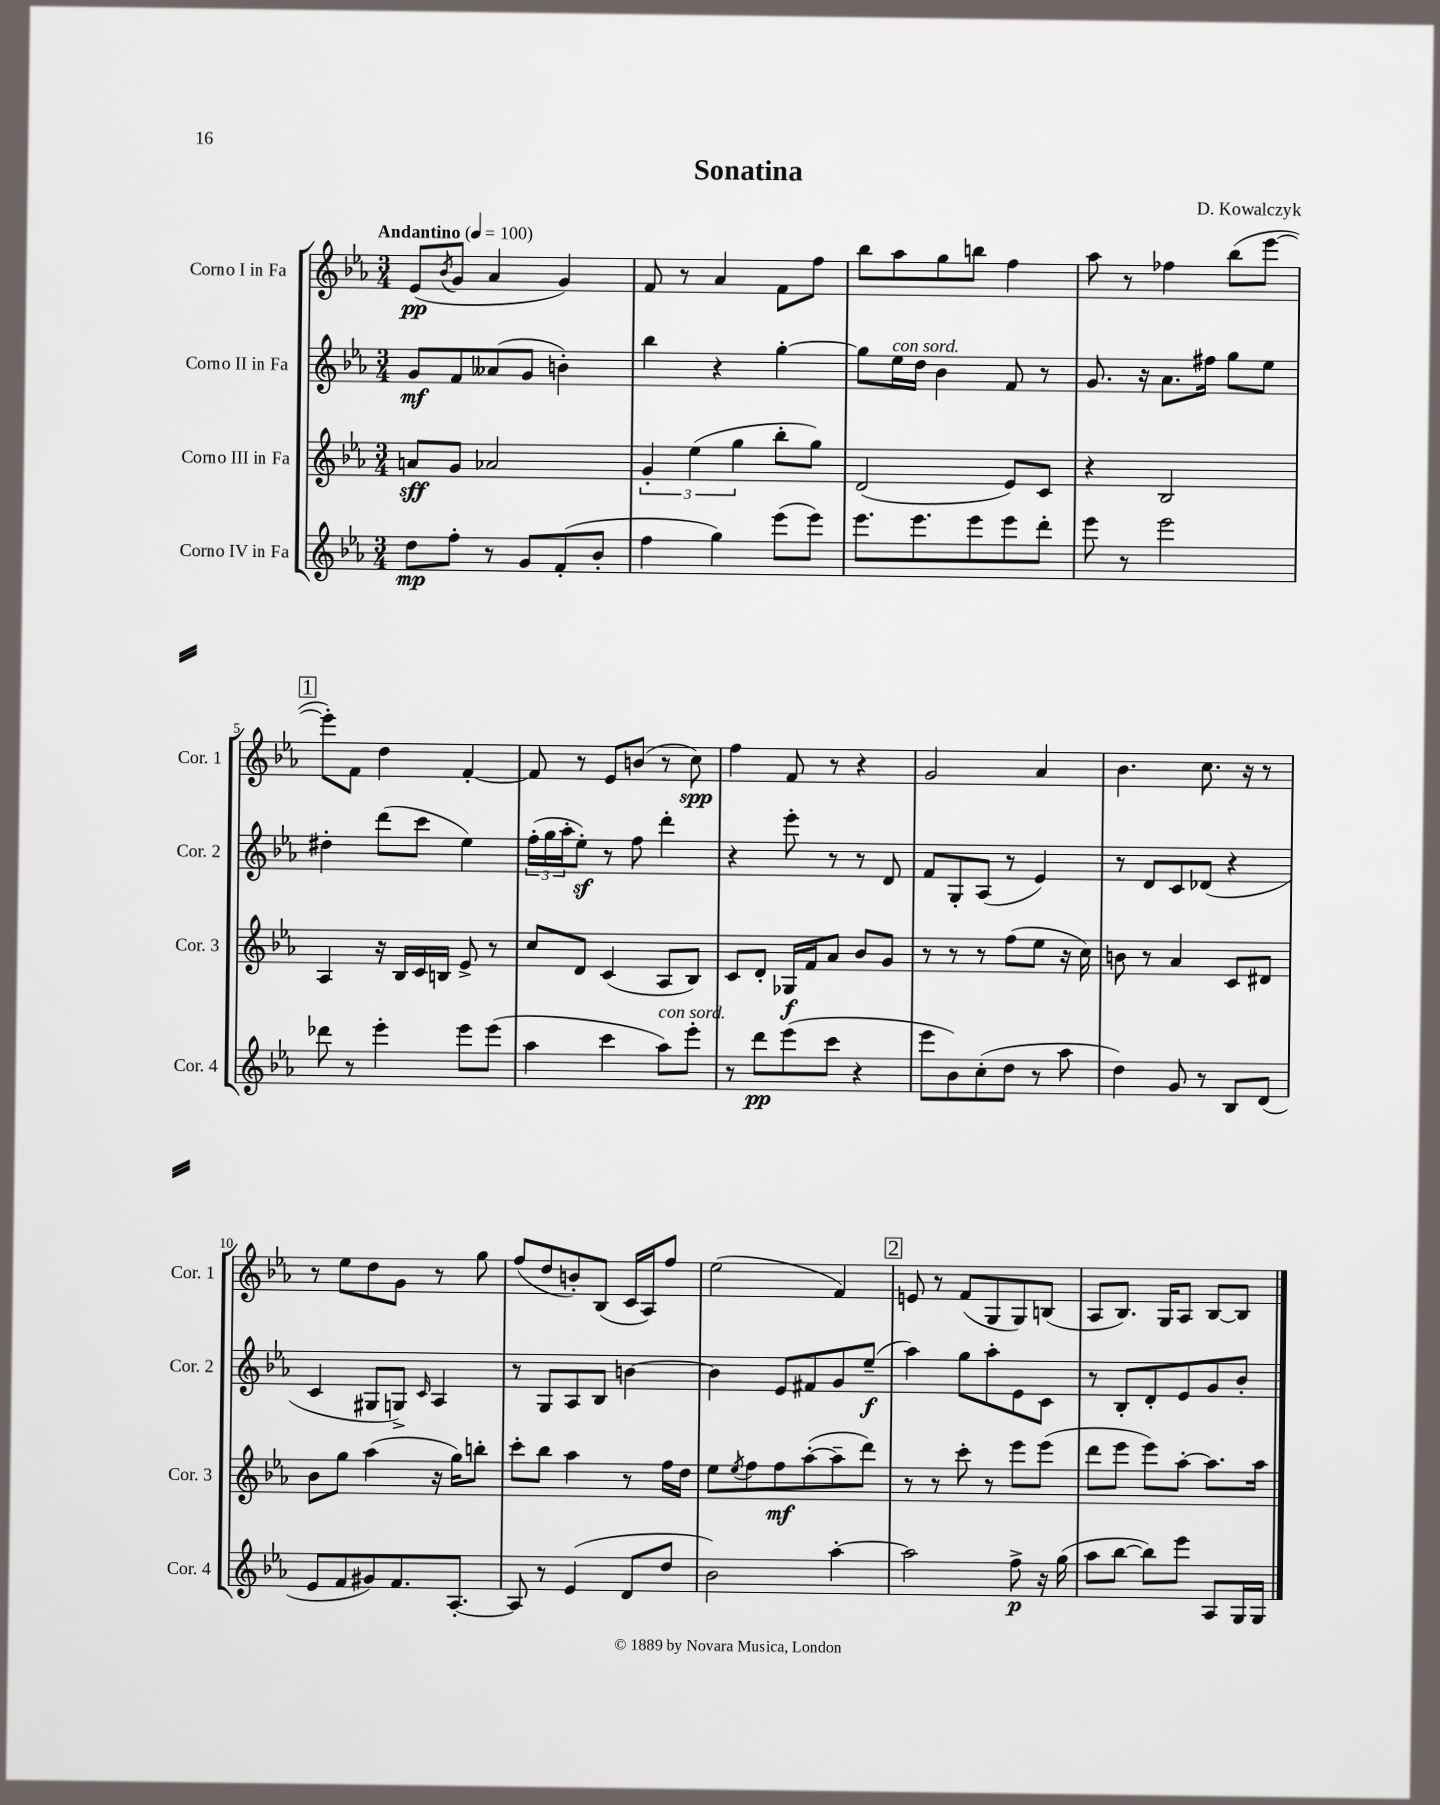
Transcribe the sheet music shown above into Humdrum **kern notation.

**kern	**dynam	**kern	**dynam	**kern	**dynam	**kern	**dynam
*part4	*part4	*part3	*part3	*part2	*part2	*part1	*part1
*staff4	*staff4	*staff3	*staff3	*staff2	*staff2	*staff1	*staff1
*I"Corno IV in Fa	*	*I"Corno III in Fa	*	*I"Corno II in Fa	*	*I"Corno I in Fa	*
*I'Cor. 4	*	*I'Cor. 3	*	*I'Cor. 2	*	*I'Cor. 1	*
*clefG2	*	*clefG2	*	*clefG2	*	*clefG2	*
*k[b-e-a-]	*	*k[b-e-a-]	*	*k[b-e-a-]	*	*k[b-e-a-]	*
*M3/4	*	*M3/4	*	*M3/4	*	*M3/4	*
*MM100	*	*MM100	*	*MM100	*	*MM100	*
=1	=1	=1	=1	=1	=1	=1	=1
!	!	!	!	!	!	!LO:TX:a:B:t=Andantino	!
8dd\L	mp	8an/L	sff	8g/L	mf	(8e-/L	pp
.	.	.	.	.	.	8qb-/	.
8ff'\J	.	8g/J	.	8f/	.	8g/J	.
8r	.	2a-X/	.	(8a--X/	.	4a-/	.
8g/L	.	.	.	8g/J	.	.	.
(8f'/	.	.	.	4bn'\)	.	4g/)	.
8b-'/J	.	.	.	.	.	.	.
=2	=2	=2	=2	=2	=2	=2	=2
4ff\	.	6g'/	.	4bb-\	.	8f/	.
.	.	.	.	.	.	8r	.
.	.	(6ee-\	.	.	.	.	.
4gg\)	.	.	.	4r	.	4a-/	.
.	.	6gg\	.	.	.	.	.
(8eee-\L	.	8bb-'\L	.	[4gg'\	.	8f\L	.
8eee-\J)	.	8gg\J)	.	.	.	8ff\J	.
=3	=3	=3	=3	=3	=3	=3	=3
8.eee-\L	.	(2d/	.	8gg\L]	.	8bb-\L	.
!	!	!	!	!LO:TX:a:i:t=con sord.	!	!	!
.	.	.	.	16ee-\L	.	8aa-\	.
8.eee-\	.	.	.	16dd\JJ	.	.	.
.	.	.	.	4b-\	.	8gg\	.
8eee-\	.	.	.	.	.	8bbn\J	.
8eee-\	.	8e-/L)	.	8f/	.	4ff\	.
8ddd'\J	.	8c/J	.	8r	.	.	.
=4	=4	=4	=4	=4	=4	=4	=4
8eee-\	.	4r	.	8.g/	.	8aa-\	.
8r	.	.	.	.	.	8r	.
.	.	.	.	16r	.	.	.
2eee-\	.	2B-/	.	8.a-\L	.	4ff-X\	.
.	.	.	.	16ff#X\Jk	.	.	.
.	.	.	.	8gg\L	.	(8bb-\L	.
.	.	.	.	8ee-\J	.	[8eee-\J	.
!!LO:LB:g=z
!!LO:REH:place=s1:t=1
=5	=5	=5	=5	=5	=5	=5	=5
8ddd-X\	.	4A-/	.	4dd#X'\	.	8eee-'\L])	.
8r	.	.	.	.	.	8f\J	.
4eee-'\	.	16r	.	(8ddd\L	.	4dd\	.
.	.	16B-/LL	.	.	.	.	.
.	.	16c/	.	8ccc\J	.	.	.
.	.	16Bn/JJ	.	.	.	.	.
8eee-\L	.	8e-^/	.	4ee-\)	.	[4f'/	.
(8eee-\J	.	8r	.	.	.	.	.
=6	=6	=6	=6	=6	=6	=6	=6
4aa-\	.	8cc/L	.	(24ff'\LL	.	8f/]	.
.	.	.	.	24gg\	.	.	.
.	.	.	.	24aa-'\J	.	.	.
.	.	8d/J	.	8ee-z'\J)	.	8r	.
4ccc\	.	(4c/	.	8r	.	8e-/L	.
.	.	.	.	8ff\	.	(8bn/J	.
!LO:TX:a:i:t=con sord.	!	!	!	!	!	!	!
8aa-\L)	.	8A-/L	.	4ddd'\	.	8r	.
8eee-'\J	.	8B-/J)	.	.	.	8cc\)	spp
=7	=7	=7	=7	=7	=7	=7	=7
8r	.	8c/L	.	4r	.	4ff\	.
8ddd\L	pp	8d'/J	.	.	.	.	.
(8eee-\	.	16G-X/LL	f	8eee-'\	.	8f/	.
.	.	16f/J	.	.	.	.	.
8ccc\J	.	8a-/J	.	8r	.	8r	.
4r	.	8b-/L	.	8r	.	4r	.
.	.	8g/J	.	8d/	.	.	.
=8	=8	=8	=8	=8	=8	=8	=8
8eee-\L	.	8r	.	8f/L	.	2g/	.
8b-\)	.	8r	.	8G'/	.	.	.
(8cc'\	.	8r	.	(8A-/J	.	.	.
8dd\J	.	(8ff\L	.	8r	.	.	.
8r	.	8ee-\J	.	4e-/)	.	4a-/	.
8aa-\	.	16r	.	.	.	.	.
.	.	16cc\)	.	.	.	.	.
=9	=9	=9	=9	=9	=9	=9	=9
4dd\)	.	8bn\	.	8r	.	4.b-\	.
.	.	8r	.	8d/L	.	.	.
8g/	.	4a-/	.	8c/	.	.	.
8r	.	.	.	(8d-X/J	.	8.cc\	.
8B-/L	.	8c/L	.	4r	.	.	.
.	.	.	.	.	.	16r	.
(8d/J	.	8d#X/J	.	.	.	8r	.
!!LO:LB:g=z
=10	=10	=10	=10	=10	=10	=10	=10
8e-/L	.	8b-\L	.	4c/	.	8r	.
8f/	.	8gg\J	.	.	.	8ee-\L	.
8g#X/)	.	(4aa-\	.	8G#X/L	.	8dd\	.
8.f/	.	.	.	8Gn^/J)	.	8g\J	.
.	.	.	.	16qqc/	.	.	.
.	.	16r	.	4A-/	.	8r	.
[8.A-'/J	.	16gg\KL)	.	.	.	.	.
.	.	8bbn'\J	.	.	.	8gg\	.
=11	=11	=11	=11	=11	=11	=11	=11
8A-/]	.	8ccc'\L	.	8r	.	(8ff/L	.
8r	.	8bb-\J	.	8G/L	.	8dd/	.
(4e-/	.	4aa-\	.	8A-/	.	8bn'/)	.
.	.	.	.	8B-/J	.	(8B-/J	.
8d/L	.	8r	.	[4bn\	.	16c/LL	.
.	.	.	.	.	.	16A-/J)	.
8dd/J	.	16ff\LL	.	.	.	8ff/J	.
.	.	16dd\JJ	.	.	.	.	.
=12	=12	=12	=12	=12	=12	=12	=12
2b-\)	.	8ee-\L	.	4b\]	.	(2ee-\	.
.	.	8qee-/	.	.	.	.	.
.	.	8ff\	.	.	.	.	.
.	.	8ff\	mf	8e-/L	.	.	.
.	.	([8aa-'\	.	8f#X/	.	.	.
[4aa-'\	.	8aa-~\]	.	8g/	.	4f/)	.
.	.	8ddd\J)	.	(8ee-~/J	f	.	.
!!LO:REH:place=s1:t=2
=13	=13	=13	=13	=13	=13	=13	=13
2aa-\]	.	8r	.	4aa-\)	.	8en/	.
.	.	8r	.	.	.	8r	.
.	.	8ccc'\	.	8gg\L	.	(8f/L	.
.	.	8r	.	8aa-'\	.	8G/	.
8ff^\	p	8eee-\L	.	8e-\	.	8G/)	.
16r	.	(8eee-\J	.	8c\J	.	(8Bn/J	.
(16gg\	.	.	.	.	.	.	.
=14	=14	=14	=14	=14	=14	=14	=14
8aa-\L	.	8ddd\L	.	8r	.	8A-/L	.
[8bb-\J	.	8eee-\J	.	8B-'/L	.	8.B-/J)	.
8bb-\L])	.	8eee-\L)	.	8d'/	.	.	.
.	.	.	.	.	.	16G/KL	.
8eee-\J	.	[8aa-'\J	.	8e-/	.	8A-/J	.
8A-/L	.	8.aa-\L]	.	8g/	.	[8B-/L	.
16G/L	.	.	.	8b-'/J	.	8B-/J]	.
16G/JJ	.	16aa-\Jk	.	.	.	.	.
==	==	==	==	==	==	==	==
*-	*-	*-	*-	*-	*-	*-	*-
